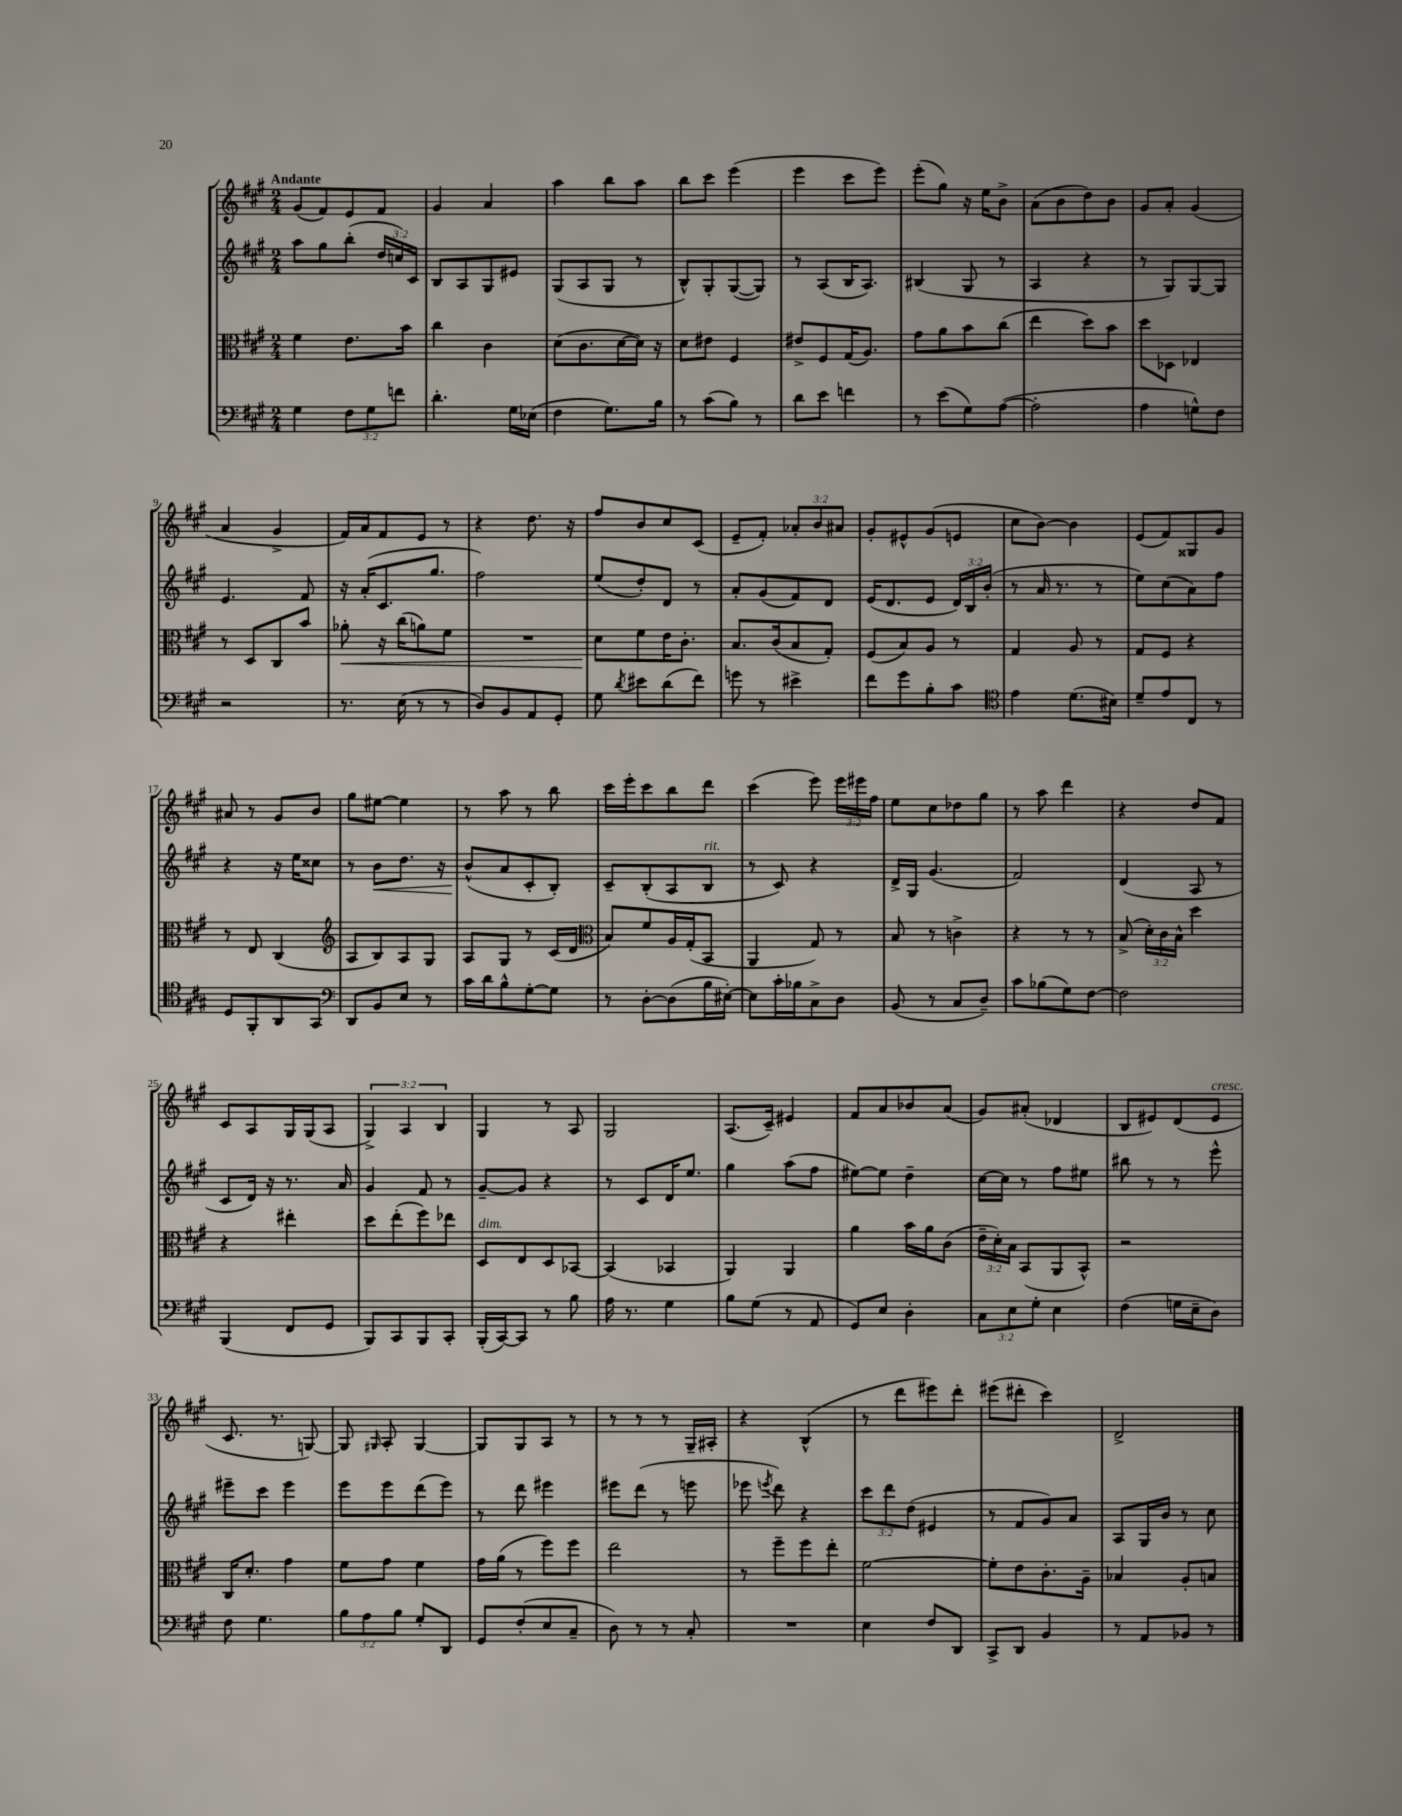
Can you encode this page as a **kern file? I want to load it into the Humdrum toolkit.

**kern	**kern	**dynam	**kern	**dynam	**kern
*part4	*part3	*part3	*part2	*part2	*part1
*staff4	*staff3	*staff3	*staff2	*staff2	*staff1
*clefF4	*clefC3	*	*clefG2	*	*clefG2
*k[f#c#g#]	*k[f#c#g#]	*	*k[f#c#g#]	*	*k[f#c#g#]
*M2/4	*M2/4	*	*M2/4	*	*M2/4
=1	=1	=1	=1	=1	=1
!	!	!	!	!	!LO:TX:a:B:t=Andante
4G#\	4f#\	.	8aa\L	.	(8g#/L
.	.	.	8gg#\	.	8f#/)
12F#\L	8.e\L	.	(8bb'\J	.	8e/
12G#\	.	.	.	.	.
.	.	.	24dd/LL	.	8f#/J
12fn\J	.	.	24ccn/)	.	.
.	16b\Jk	.	.	.	.
.	.	.	24c#/JJ	.	.
=2	=2	=2	=2	=2	=2
4.d'\	4cc#\	.	8B/L	.	4g#/
.	.	.	8A/	.	.
.	4c#\	.	8G#/	.	4a/
16G#\LL	.	.	8e#X/J	.	.
(16E-X\JJ	.	.	.	.	.
=3	=3	=3	=3	=3	=3
4F#\	(8d\L	.	(8G#/L	.	4aa\
.	8.c#\	.	8A/	.	.
8.G#\L)	.	.	8G#/J	.	8bb\L
.	[16d\L	.	.	.	.
.	16d\JJ])	.	8r	.	8aa\J
16B\Jk	16r	.	.	.	.
=4	=4	=4	=4	=4	=4
8r	8d\L	.	8B^^/L)	.	8bb\L
(8c#\L	8e#X\J	.	8G#'/	.	8ccc#\J
8B\J)	4F#/	.	([8G#/	.	(4eee\
8r	.	.	8G#/J])	.	.
=5	=5	=5	=5	=5	=5
8d\L	8e#X^/L	.	8r	.	4eee\
8e\J	8F#/	.	(8A/L	.	.
4fn\	(16G#/K	.	16B/K	.	8ccc#\L
.	8.A/J)	.	8.A/J)	.	.
.	.	.	.	.	8eee\J)
=6	=6	=6	=6	=6	=6
8r	8g#\L	.	(4B#X/	.	(8eee'\L
(8e\L	8a\	.	.	.	8gg#\J)
8G#\)	8b\	.	8G#/	.	16r
.	.	.	.	.	16ee\KL
([8A\J	(8cc#\J	.	8r	.	8b^\J
=7	=7	=7	=7	=7	=7
2A'\]	4ee\	.	4A/	.	(8a\L
.	.	.	.	.	8b\
.	8dd\L)	.	4r	.	8dd\)
.	8b\J	.	.	.	8b\J
=8	=8	=8	=8	=8	=8
4A\	8dd\L	.	8r	.	8g#/L
.	8D-X\J	.	8G#/L)	.	8a'/J
8Gn^^\L)	4E-X/	.	[8G#/	.	(4g#/
8F#\J	.	.	8G#/J]	.	.
!!LO:LB:g=z
=9	=9	=9	=9	=9	=9
2r	8r	.	4.e/	.	4a/
.	8D/L	.	.	.	.
.	8C#/	.	.	.	4g#^/
.	8b/J	.	8f#/	.	.
=10	=10	=10	=10	=10	=10
!	!	!LO:HP:b	!	!	!
8.r	8a-X'\	<	16r	.	16f#/LL)
.	.	.	(16a'/KL	.	16a/J
.	16r	.	8.c#/	.	8f#/
(16E\	(16cc#\KL	.	.	.	.
8r	8an\)	.	.	.	8e/J
.	.	.	8.gg#/J	.	.
8r	8f#\J	.	.	.	8r
=11	=11	=11	=11	=11	=11
8D/L)	2r	.	2ff#\)	.	4r
8BB/	.	.	.	.	.
8AA/	.	.	.	.	8.dd\
8GG#'/J	.	.	.	.	.
.	.	.	.	.	16r
=12	=12	=12	=12	=12	=12
8G#\	8d\L	.	(8ee/L	.	8ff#/L
8qd/	.	.	.	.	.
8e#X\L	8f#\	[	8dd'/)	.	8b/
(8d\	16e\K	.	8d/J	.	8cc#/
.	8.c#'\J	.	.	.	.
8f#\J)	.	.	8r	.	(8c#/J
=13	=13	=13	=13	=13	=13
8gn\	8.B/L	.	8a'/L	.	8e~/L
8r	.	.	(8g#/	.	8f#'/J)
.	(16c#/k	.	.	.	.
4e#X^\	8B/	.	8f#/)	.	12a-X'/L
.	.	.	.	.	12b/
.	8G#'/J)	.	8d/J	.	.
.	.	.	.	.	12a#X/J
=14	=14	=14	=14	=14	=14
8f#\L	(8F#/L	.	(16e/KL	.	8g#'/L
.	.	.	8.d/	.	.
8g#\	8B/)	.	.	.	8e#X^^/
8B'\	8A/J	.	8e/J	.	(8g#/
8c#\J	8r	.	24d/LL)	.	8en/J
.	.	.	24B/	.	.
.	.	.	(24b'/JJ	.	.
=15	=15	=15	=15	=15	=15
*clefC4	*	*	*	*	*
4e\	4G#/	.	8r	.	8cc#\L
.	.	.	16a/	.	[8b\J)
.	.	.	8.r	.	.
(8.d\L	8A/	.	.	.	4b\]
.	8r	.	8r	.	.
16B#X\Jk)	.	.	.	.	.
=16	=16	=16	=16	=16	=16
8d~/L	8G#/L	.	8ee\L)	.	(8e/L
8e/	8F#/J	.	(8cc#\	.	8f#/)
8C#/J	4r	.	8a\)	.	8G##X/
8r	.	.	8ff#\J	.	8g#/J
!!LO:LB:g=z
=17	=17	=17	=17	=17	=17
8D/L	8r	.	4r	.	8a#X/
8FF#'/	8E/	.	.	.	8r
8AA/	(4C#/	.	16r	.	8g#/L
.	.	.	16ee\KL	.	.
8GG#/J	.	.	8cc##X\J	.	8b/J
=18	=18	=18	=18	=18	=18
*clefF4	*clefG2	*	*	*	*
8DD/L	8A/L	.	8r	.	8gg#\L
!	!	!	!	!LO:HP:b	!
8BB/	8B/)	.	8b\L	<	[8ee#X\J
8E/J	8A/	.	8.dd\J	.	4ee#\]
8r	8G#/J	.	.	.	.
.	.	.	16r	.	.
=19	=19	=19	=19	=19	=19
16c#\LL	8A/L	.	(8b^^/L	.	8r
16d\J	.	.	.	.	.
8B^^\	8G#/J	.	8a/	[	8aa\
[8G#'\	8r	.	8c#'/	.	8r
8G#\J]	(16c#/LL	.	8B'/J)	.	8bb\
.	16d/JJ	.	.	.	.
=20	=20	=20	=20	=20	=20
*	*clefC3	*	*	*	*
8r	8B/L)	.	8c#~/L	.	16ccc#\LL
.	.	.	.	.	16eee'\J
[8D'\L	8f#/	.	(8B'/	.	8ccc#\
(8D\]	16A/L	.	8A/	.	8bb\
.	(16G#'/J	.	.	.	.
!	!	!	!LO:TX:a:i:t=rit.	!	!
16B\L	8BB/J	.	8B/J	.	8ddd\J
[16E#X'\JJ)	.	.	.	.	.
=21	=21	=21	=21	=21	=21
8E#\L]	4AA/	.	8r	.	(4ccc#\
16c#'\L	.	.	8c#/)	.	.
16B-X\J	.	.	.	.	.
8C#^\	8G#/)	.	4r	.	8eee\)
8D\J	8r	.	.	.	24eee\LL
.	.	.	.	.	24eee#X\
.	.	.	.	.	24ff#\JJ
=22	=22	=22	=22	=22	=22
(8BB/	8B/	.	16d^/LL	.	8ee\L
.	.	.	16G#/JJ	.	.
8r	8r	.	(4.g#/	.	8cc#\
8C#/L	4cn^\	.	.	.	8dd-X\
8D~/J)	.	.	.	.	8gg#\J
=23	=23	=23	=23	=23	=23
8c#\L	4r	.	2f#/)	.	8r
(8B-X\	.	.	.	.	8aa\
8G#\)	8r	.	.	.	4ddd\
[8F#\J	8r	.	.	.	.
=24	=24	=24	=24	=24	=24
2F#\]	(8B^/	.	(4d/	.	4r
.	24d'\LL)	.	.	.	.
.	24c#\	.	.	.	.
.	24B^^\JJ	.	.	.	.
.	4dd\	.	8A/	.	8dd/L
.	.	.	8r	.	8f#/J
!!LO:LB:g=z
=25	=25	=25	=25	=25	=25
(4BBB/	4r	.	8c#/L	.	8c#/L
.	.	.	16d/Jk)	.	8A/
.	.	.	16r	.	.
8FF#/L	4ee#X'\	.	8.r	.	16G#/L
.	.	.	.	.	(16G#/J
8GG#/J	.	.	.	.	8A/J
.	.	.	16a/	.	.
=26	=26	=26	=26	=26	=26
8BBB/L)	8dd\L	.	4g#/	.	6G#^/)
8CC#/	(8ee'\	.	.	.	.
.	.	.	.	.	6A/
8BBB/	8ff#\)	.	8f#/	.	.
.	.	.	.	.	6B/
8CC#'/J	8ee-X\J	.	8r	.	.
=27	=27	=27	=27	=27	=27
!	!LO:TX:a:i:t=dim.	!	!	!	!
(16BBB'/LL	8D/L	.	[8g#~/L	.	4G#/
[16CC#/J)	.	.	.	.	.
8CC#/J]	8E/	.	8g#/J]	.	.
8r	8D/	.	4r	.	8r
8B\	[8BB-X/J	.	.	.	8A/
=28	=28	=28	=28	=28	=28
16A\	(4BB-/]	.	8r	.	2G#/
8.r	.	.	.	.	.
.	.	.	8c#/L	.	.
4G#\	4BB-X/	.	16d/K	.	.
.	.	.	8.ee/J	.	.
=29	=29	=29	=29	=29	=29
8B\L	4AA/)	.	4gg#\	.	(8.A/L
(8G#\J	.	.	.	.	.
.	.	.	.	.	16c#~/Jk)
8r	4AA/	.	(8aa\L	.	4e#X/
8AA/	.	.	8ff#\J	.	.
=30	=30	=30	=30	=30	=30
8GG#/L)	4a\	.	[8ee#X\L)	.	8f#/L
8E/J	.	.	8ee#\J]	.	8a/
4D'\	16b\LL	.	4dd~\	.	8b-X/
.	16a\J	.	.	.	.
.	(8c#\J	.	.	.	(8a/J
=31	=31	=31	=31	=31	=31
12C#\L	24e~\LL	.	[16cc#\LL	.	8g#/L)
.	24d'\)	.	.	.	.
.	.	.	16cc#\JJ]	.	.
12E\	24B\JJ	.	.	.	.
.	(8BB/L	.	8r	.	(8a#X'/J
12G#'\J	.	.	.	.	.
4E\	8AA/	.	8ff#\L	.	4d-X/
.	8BB^^/J)	.	8ee#X\J	.	.
=32	=32	=32	=32	=32	=32
(4F#\	2r	.	8bb#X\	.	8B/L
.	.	.	8r	.	8e#X/)
16Gn\LL	.	.	8r	.	(8d/
16E~\J	.	.	.	.	.
!	!	!	!	!	!LO:TX:a:i:t=cresc.
8D\J)	.	.	8eee^^\	.	8e#/J
!!LO:LB:g=z
=33	=33	=33	=33	=33	=33
8F#\	16C#/KL	.	8eee#X~\L	.	8.c#/
.	8.d'/J	.	.	.	.
4.G#\	.	.	8ccc#\J	.	.
.	.	.	.	.	8.r
.	4g#\	.	4eee#\	.	.
.	.	.	.	.	[8Gn/)
=34	=34	=34	=34	=34	=34
12B\L	8f#\L	.	8eee\L	.	8G/]
12A\	.	.	.	.	.
.	.	.	.	.	16qqG#X/
.	8g#\J	.	8eee\	.	8A'/
12B\J	.	.	.	.	.
8G#'/L	4f#\	.	(8ddd\	.	[4G#/
8DD/J	.	.	8eee\J)	.	.
=35	=35	=35	=35	=35	=35
8GG#/L	16g#\LL	.	8r	.	8G#/L]
.	(16a\JJ	.	.	.	.
(8F#'/	8r	.	8ddd\	.	8G#/
8E/	8ff#\L)	.	4eee#X\	.	8A/J
8C#~/J	8ff#\J	.	.	.	8r
=36	=36	=36	=36	=36	=36
8D\)	2ee\	.	8eee#X\L	.	8r
8r	.	.	(8ddd\J	.	8r
8r	.	.	8r	.	8r
8C#'/	.	.	8eeen\	.	16G#~/LL
.	.	.	.	.	16A#X'/JJ
=37	=37	=37	=37	=37	=37
2r	8r	.	8eee-X\	.	4r
.	.	.	8qeeen/	.	.
.	8ff#~\L	.	8ddd\)	.	.
.	8ff#\	.	4r	.	(4B^^/
.	8ee'\J	.	.	.	.
=38	=38	=38	=38	=38	=38
4E\	[2f#\	.	12ccc#\L	.	8r
.	.	.	12ddd\	.	.
.	.	.	.	.	8ddd\L
.	.	.	(12dd\J	.	.
8F#/L	.	.	4e#X/	.	8eee#X\)
8DD/J	.	.	.	.	8ddd'\J
=39	=39	=39	=39	=39	=39
8CC#^/L	8f#'\L]	.	8r	.	(8eee#X\L
8DD/J	8e\	.	8f#/L	.	8ddd#X'\J
4BB/	8.c#'\	.	8g#/)	.	4ccc#\)
.	.	.	8a/J	.	.
.	16A~\Jk	.	.	.	.
=40	=40	=40	=40	=40	=40
8r	4B-X/	.	8A/L	.	2d^/
8AA/L	.	.	16G#/L	.	.
.	.	.	16b/JJ	.	.
8BB-X/J	8A'/L	.	8r	.	.
8r	8Bn/J	.	8cc#\	.	.
==	==	==	==	==	==
*-	*-	*-	*-	*-	*-
